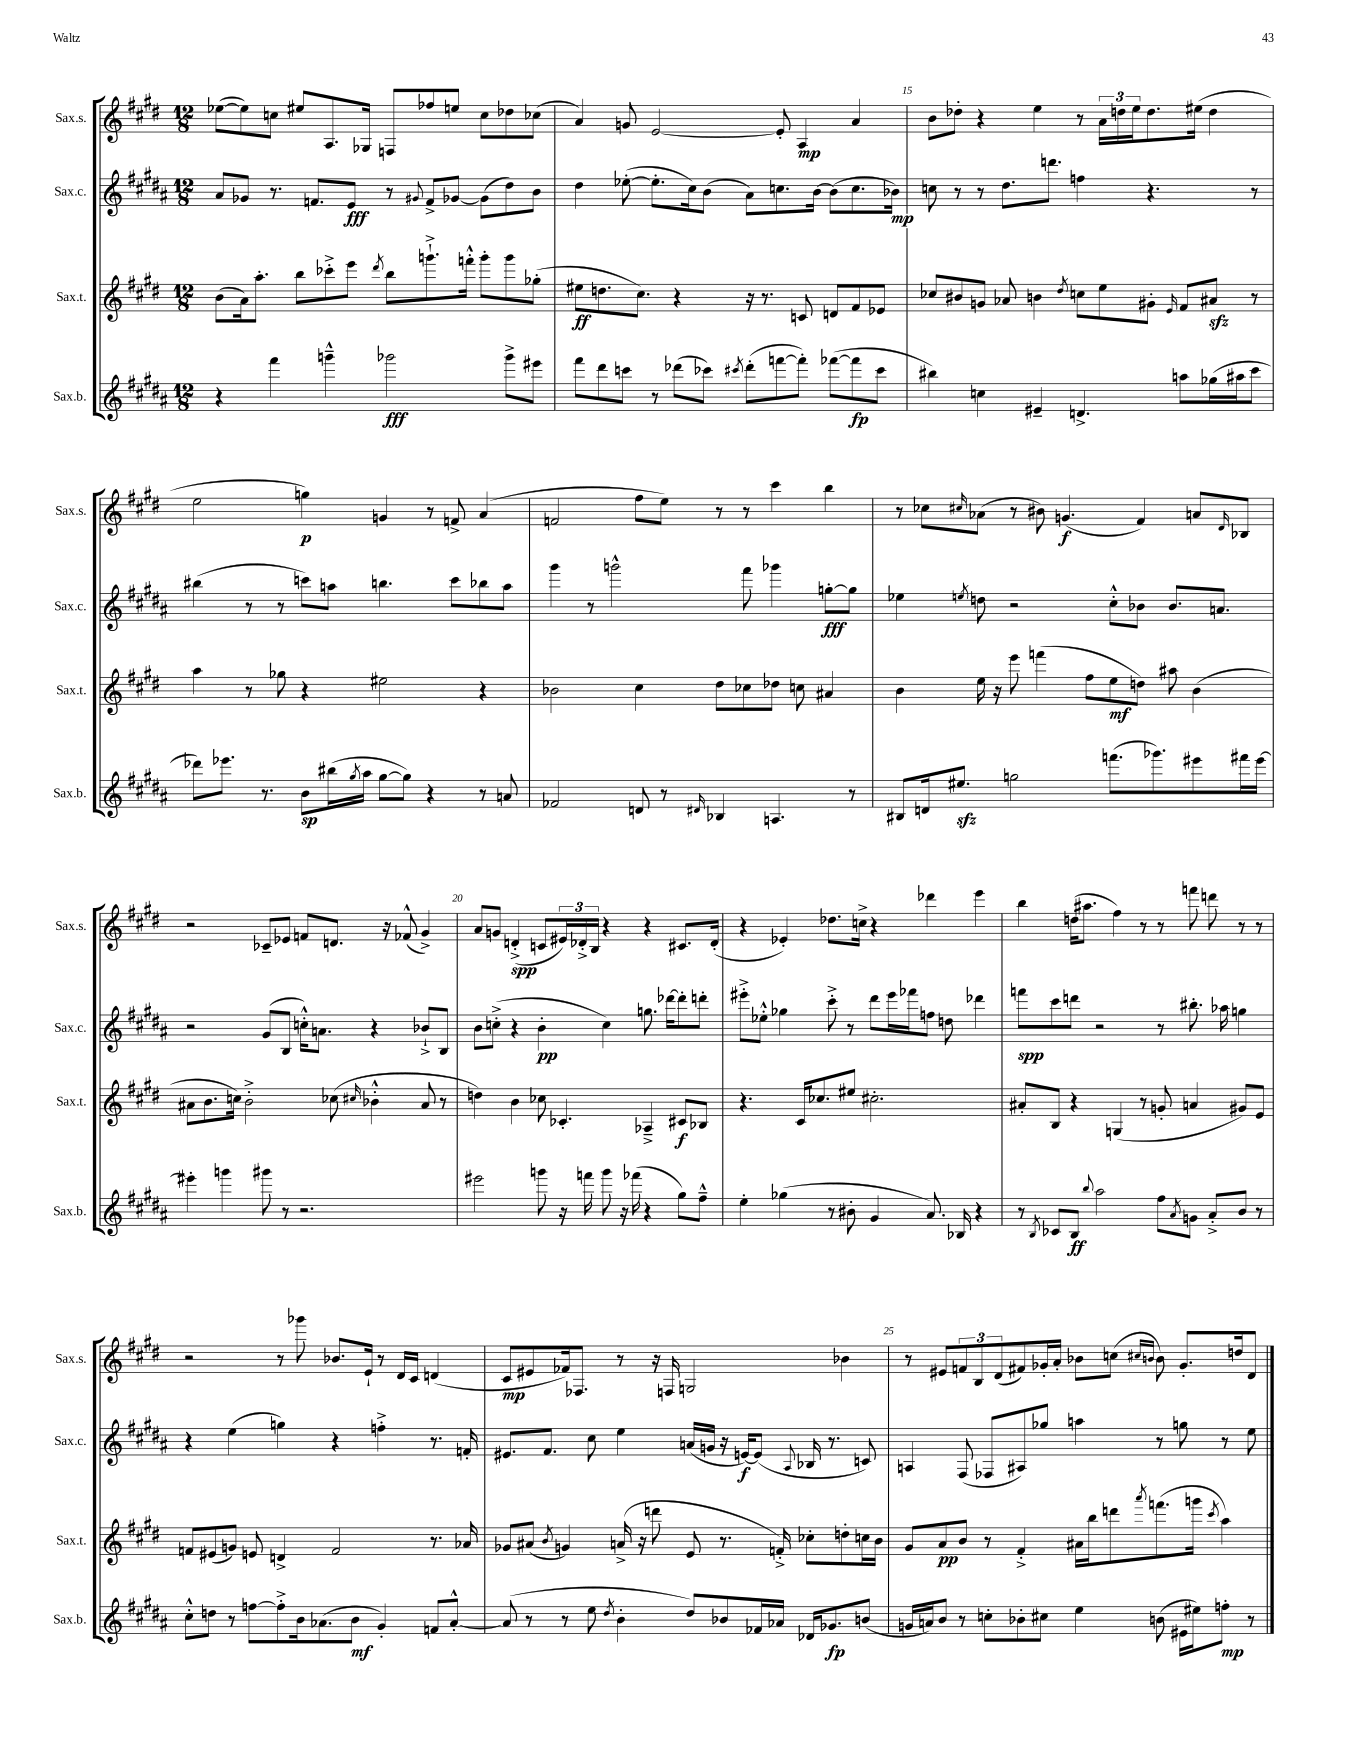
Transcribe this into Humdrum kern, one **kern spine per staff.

**kern	**kern	**kern	**kern
*staff4	*staff3	*staff2	*staff1
*clefG2	*clefG2	*clefG2	*clefG2
*k[f#c#g#d#a#]	*k[f#c#g#d#]	*k[f#c#g#d#a#]	*k[f#c#g#d#]
*M12/8	*M12/8	*M12/8	*M12/8
4r	(8b	8a#	([8ee-
.	16a)	8g-	8ee-])
.	8.aa'	.	.
4fff#	.	8.r	8cc
.	8bb	.	8ee#
.	.	8.f	.
4ggg~^^	8ccc-'^	.	8.A
.	8eee	8e	.
.	.	.	16G-
.	8qddd#	.	.
2ggg-	8bb	8r	8F
.	.	8qqg#	.
.	8.ggg`^	8f^	8ff-
.	.	[8g-	8ee
.	16fff'^^	.	.
.	8ggg'	(8g-]	8cc
8ggg-^	8ggg	8dd#)	8dd-
8eee#	(8gg-'	8b	(8cc-
=	=	=	=
8fff#	8ee#	4dd#	4a)
8ddd#	8.dd	.	.
8ccc	.	([8ee-'	8g
.	8.cc#)	.	.
8r	.	8.ee-']	[2e
(8ddd-	4r	.	.
.	.	16cc#)	.
8ccc-)	.	(8b	.
8qccc#	.	.	.
(8ddd-'	16r	8a#)	.
.	8.r	.	.
[8fff	.	8.cc	8e']
8fff'])	8c	.	4A
.	.	[16b	.
([8fff-	8d	(8b]	.
8fff-]	8f#	8.cc	4a
8ccc#	8e-	.	.
.	.	16b-)	.
=	=	=	=
4bb#)	8cc-	8cc	8b
.	8b#	8r	8dd-'
4cc	8g	8r	4r
.	8a-	8.dd#	.
4e#~	4b	.	4ee
.	.	8.ddd	.
.	8qdd#	.	.
4.d^	8cc	4ff	8r
.	8ee	.	24a
.	.	.	24dd
.	.	.	24ee
.	8g#'	4.r	8.dd
.	16qqe	.	.
8aa	8f#	.	.
.	.	.	(16ee#
(16gg-	8a#	.	4dd
16aa#	.	.	.
8ccc#	8r	8r	.
=	=	=	=
8ddd-)	4aa	(4bb#	2ee
8.eee-	.	.	.
.	8r	8r	.
8.r	.	.	.
.	8gg-	8r	.
8b	4r	8ccc)	4gg)
(16bb#	.	8aa	.
8qgg#	.	.	.
16aa#	.	.	.
[8gg#	2ee#	4.bb	4g
8gg#])	.	.	.
4r	.	.	8r
.	.	8ccc	8f^
8r	4r	8bb-	(4a
8a	.	8aa	.
=	=	=	=
2f-	2b-	4ggg#	2f
.	.	8r	.
.	.	2ggg^^	.
8d	4cc#	.	8ff#
8r	.	.	8ee)
16qqd#	.	.	.
4B-	8dd#	.	8r
.	8cc-	8fff#	8r
4.A	8dd-	4ggg-	4ccc#
.	8cc	.	.
.	4a#	[8gg'	4bb
8r	.	8gg]	.
=	=	=	=
8B#	4b	4ee-	8r
16d	.	.	8cc-
8.ee#	.	.	.
.	.	8qee	16qqcc#
.	16ee	8dd	(8a-
.	16r	.	.
2gg	8eee	2r	8r
.	(4fff	.	8b#)
.	.	.	(4.g
.	8ff#	.	.
(8.fff	8ee	8cc#'^^	.
.	8dd)	8b-	4f#)
8.ggg-)	.	.	.
.	8aa#	8.b-	.
8eee#	(4b	.	8a
.	.	8.a	.
.	.	.	16qqd#
16fff#	.	.	8B-
[16eee#	.	.	.
=	=	=	=
4eee#']	8a#	2r	2r
.	8.b	.	.
4ggg	.	.	.
.	16cc)	.	.
.	2b'^	.	.
8ggg#	.	(8g#	8c-~
8r	.	8B	8e-
2.r	.	16cc'^^)	8f
.	.	8.a	.
.	(8cc-	.	8.d
.	16qqcc#	.	.
.	4b-'^^	4r	.
.	.	.	16r
.	.	.	(8f-^^
.	8a#	8b-`^	4g#^)
.	8r	8B	.
=	=	=	=
2eee#	4dd)	8b	8a
.	.	(8cc'^	8g
.	4b	4r	(4d'^
8ggg	8cc-	4b'	8c
16r	4.c-'	.	24e#)
.	.	.	24d-'^
16fff	.	.	.
.	.	.	24B
8ggg	.	4cc)	4r
16r	.	.	.
(16fff-	.	.	.
4r	4A-~^	8.gg	4r
.	.	[16ddd-	.
8gg#)	8c#	8ddd-']	8.c#
8ff#~^^	8B-	8ddd'	.
.	.	.	(16d-'
=	=	=	=
4ee'	4.r	8eee#'^	4r
.	.	8ee-'^^	.
(4gg-	.	4gg-	4e-')
.	16c#	.	.
.	8.cc-	.	.
8r	.	8ccc#'^	8.dd-
8b#'	8ee#	8r	.
.	.	.	16cc^
4g#	2.cc#'	8ddd#	4r
.	.	16eee#	.
.	.	16fff-	.
8.a#)	.	8ff	4ddd-
.	.	8dd	.
16B-	.	.	.
4r	.	4ddd-	4eee
=	=	=	=
8r	8a#'	8fff	4bb
8qB	.	.	.
8c-	8B	8ccc#	.
8B	4r	8ddd	(16dd
.	.	.	8.aa#
8qqbb	.	.	.
2aa#	.	2r	.
.	(4G	.	4ff#)
.	8r	.	8r
8ff#	8g'	8r	8r
8qa#	.	.	.
8g	4a	8.bb#'	8fff
8a#'^	.	.	8ddd
.	.	16aa-	.
8b	8g#)	4gg	8r
8r	8e	.	8r
=	=	=	=
8cc#'^^	8f	4r	2r
8dd	(8e#	.	.
8r	8g)	(4ee	.
[8ff	8e	.	.
8ff'^]	4d^	4gg)	8r
16b	.	.	8ggg-
(8.a-	.	.	.
.	2f	4r	8.b-
8b	.	.	.
.	.	.	16e`
4g#')	.	4ff'^	8r
.	.	.	16d#
.	.	.	16c#
8f	8.r	8.r	(4d
[8a-'^^	.	.	.
.	16a-	16f'	.
=	=	=	=
(8a-]	8g-	8.e#	8c#
8r	(8a#	.	8e#
.	.	8.f#	.
.	8qb	.	.
8r	4g)	.	16f-)
.	.	.	8.F-
8ee	.	8cc#	.
8qdd#	.	.	.
4b'	(16a^	4ee	8r
.	16r	.	.
.	8ddd	.	16r
.	.	.	16F
8dd#)	8e	(16a	2G
.	.	16g	.
8b-	8.r	16r	.
.	.	[16e)	.
16f-	.	(8e]	.
16a-	16f'^)	.	.
.	.	8qqA#	.
16d-	8cc-'	16B-	.
8.g-	.	8.r	.
.	8dd'	.	4b-
(8b	16cc	8c)	.
.	16b	.	.
=	=	=	=
16g	8g#	4A	8r
16a)	.	.	.
8b	8a	.	8e#
8r	8b	(8F#	12f
.	.	.	12B
8cc'	8r	8F-	.
.	.	.	(12d#
8b-'	4f#'^	8A#)	8f#)
8cc#	.	8gg-	16g-'
.	.	.	16a'
4ee	16a#	4aa	8b-
.	16bb	.	.
.	8ddd	.	(8cc
.	.	.	16qqcc#
.	8qaaa	.	16qqb
(8b	(8.fff	8r	8b)
16e#	.	8gg	8.g-'
16ee#)	16ggg	.	.
.	8qccc#	.	.
8ff'	4aa)	8r	.
.	.	.	16dd
8r	.	8ee	8d#
==	==	==	==
*-	*-	*-	*-
